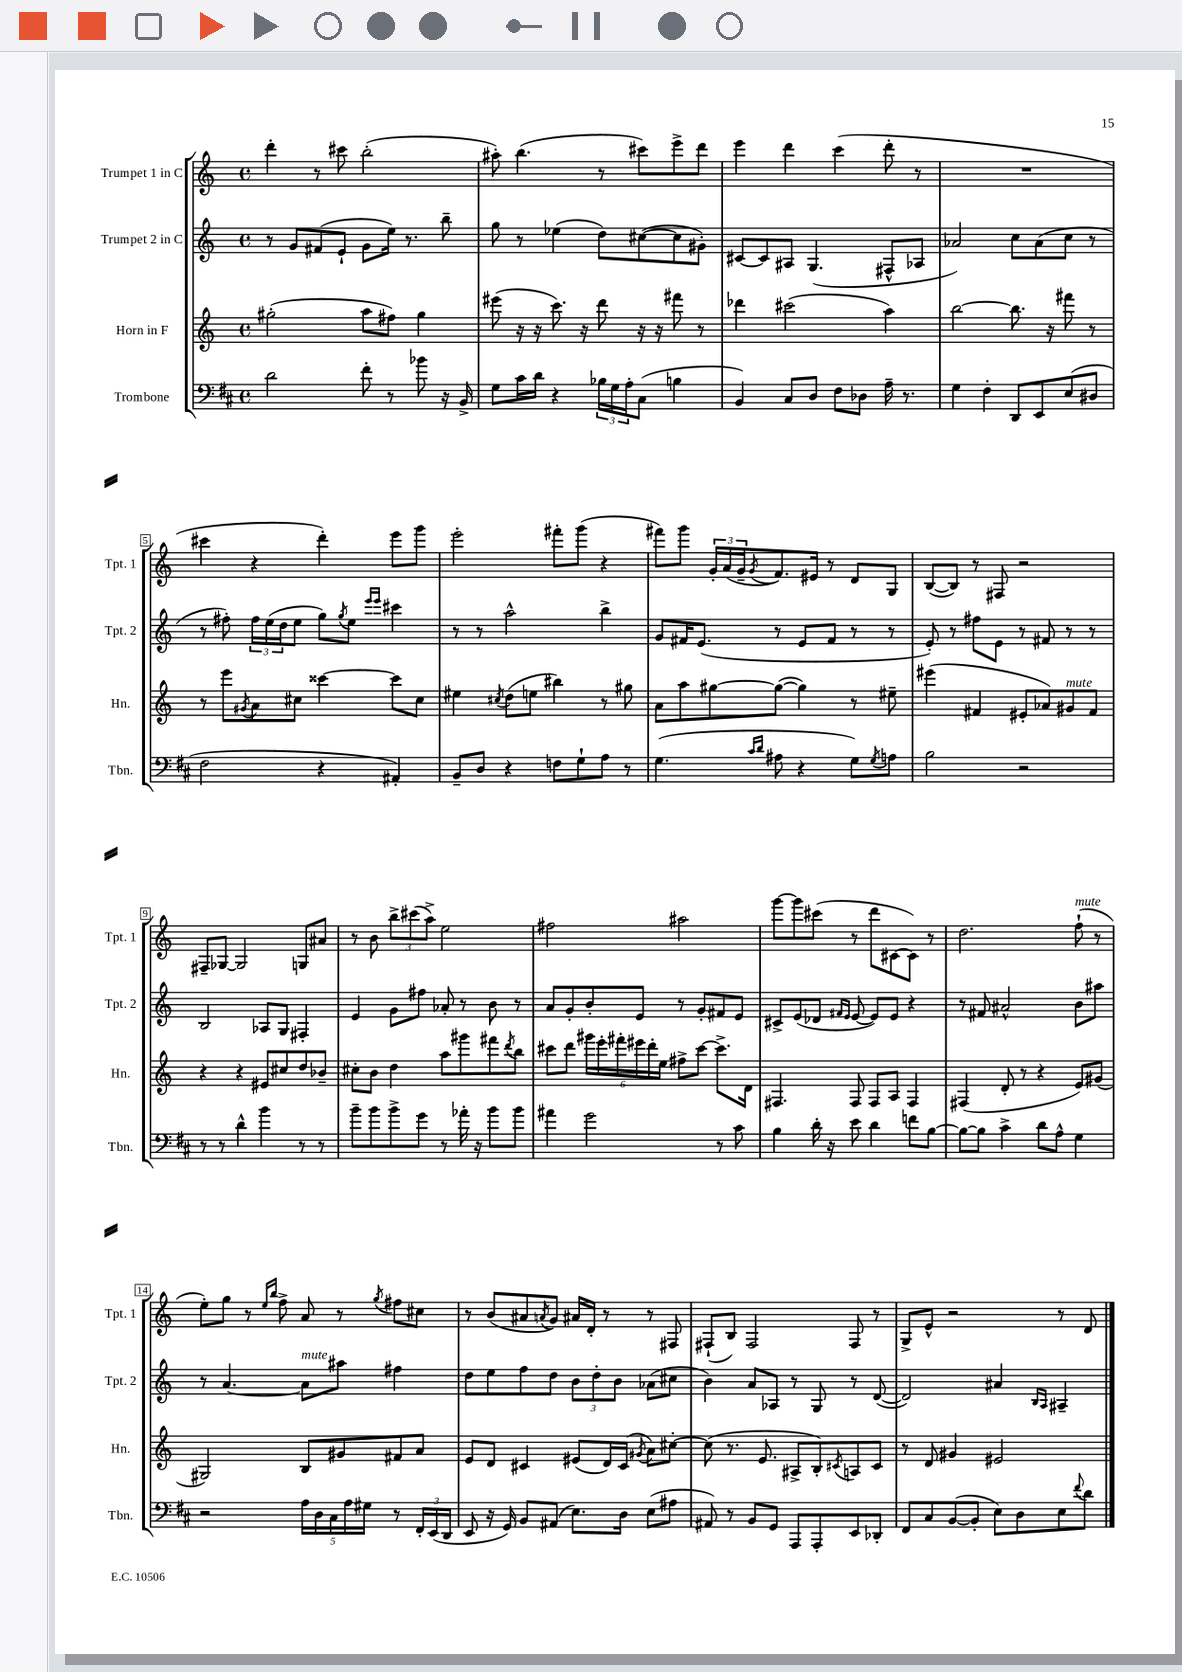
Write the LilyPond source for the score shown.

<<
\new StaffGroup <<
\new Staff = "s0" \with { instrumentName = "Trumpet 1 in C" shortInstrumentName = "Tpt. 1" } {
    \clef treble \key c \major \defaultTimeSignature \time 4/4
    d'''4-. r8 cis'''8 b''2-.( |
    ais''8-.) b''4.( r8 cis'''8) e'''8-> d'''8 |
    e'''4 d'''4 c'''4( d'''8-. r8 |
    R1 |
    cis'''4 r4 d'''4-.) e'''8 g'''8 |
    e'''2-. fis'''8-. g'''8( r4 |
    fis'''8) g'''8 \tuplet 3/2 { g'16-. a'16( g'16-- } \acciaccatura { g'8 } f'8.) eis'16 r8 d'8 g8 |
    b8~( b8) r8 fis8 r2 |
    fis8-- ges8~ ges2 g8 ais'8 |
    r8 b'8 \tuplet 3/2 { b''8-> cis'''8( a''8->) } e''2 |
    fis''2 ais''2 |
    g'''8~ g'''8 cis'''8( r8 d'''8 cis'8~ cis'8) r8 |
    d''2. f''8-!^\markup { \italic "mute" }( r8 |
    e''8-.) g''8 r8 \grace { e''16 b''16 } f''8-> a'8 r8 \acciaccatura { g''8 } fis''8 cis''8 |
    r8 b'8( ais'8 \acciaccatura { a'8 } g'8) ais'16 d'16-. r8 r8 fis8 |
    fis8-!( b8) fis2 fis8 r8 |
    g8-> e'8-^ r2 r8 d'8 \bar "|." |
}
\new Staff = "s1" \with { instrumentName = "Trumpet 2 in C" shortInstrumentName = "Tpt. 2" } {
    \clef treble \key c \major \defaultTimeSignature \time 4/4
    r8 g'8 fis'8( e'8-! g'8 e''16) r8. b''8-- |
    g''8 r8 ees''4( d''8) cis''8~( cis''8 gis'8-.) |
    cis'8~ cis'8 ais8 g4.( fis8-^ aes8 |
    aes'2) c''8 aes'8( c''8 r8 |
    r8 fis''8-.) \tuplet 3/2 { fis''16 e''16( d''16 } e''8 g''8) \acciaccatura { g''8 } e''8 \grace { e'''16 e'''16 } cis'''4 |
    r8 r8 a''2-^ b''4-> |
    g'8 fis'16 e'8.( r8 e'8 fis'8 r8 r8 |
    e'8-.) r8 fis''8 e'8 r8 fis'8 r8 r8 |
    b2 aes8 g8 fis4-. |
    e'4 g'8 fis''8 aes'8-. r8 b'8 r8 |
    a'8 g'8-. b'8-. e'8 r8 g'8-. fis'8 e'8 |
    cis'8-> e'8( des'8 \grace { fis'16 e'16 } e'8~ e'8) e'8 r4 |
    r8 fis'8 ais'2-^ b'8 ais''8 |
    r8 a'4.~ a'8^\markup { \italic "mute" } ais''8 fis''4 |
    d''8 e''8 f''8 d''8 \tuplet 3/2 { b'8 d''8-. b'8 } aes'8( cis''8 |
    b'4) a'8 aes8 r8 g8 r8 d'8~( |
    d'2) ais'4 \grace { b16 a16 } ais4-- \bar "|." |
}
\new Staff = "s2" \with { instrumentName = "Horn in F" shortInstrumentName = "Hn." } {
    \clef treble \key c \major \defaultTimeSignature \time 4/4
    gis''2-.( a''8 fis''8) gis''4 |
    eis'''8( r16 r16 c'''8.) r16 d'''8 r16 r16 fis'''8 r8 |
    des'''4 cis'''2( a''4) |
    b''2~ b''8. r16 fis'''8 r8 |
    r8 e'''8 \acciaccatura { gis'8 } a'8 cis''8 cisis'''4~ cisis'''8 cis''8 |
    eis''4 \acciaccatura { cis''8 } d''8( e''8 bis''4) r8 gis''8 |
    a'8 a''8 gis''8~ gis''8~( gis''4) r8 eis''8-- |
    eis'''4( fis'4 eis'8-. aes'8) gis'8^\markup { \italic "mute" } fis'8 |
    r4 r4 eis'8 cis''8 d''8 bes'8-- |
    cis''8-. b'8 d''4 a''8 gis'''8 fis'''8 \acciaccatura { d'''8 } b''8 |
    cis'''8 d'''8 \tuplet 6/4 { gis'''16 e'''16-. fis'''16-. eis'''16 d'''16-. e''16 } fis''8-> cis'''8~ cis'''8.-> d'16 |
    fis4. fis8 fis8 a8 fis4 |
    fis4( d'8-. r8 r4 e'8) gis'8( |
    gis2) b8 gis'8 fis'8 a'8 |
    e'8 d'8 cis'4 eis'8( d'16) cis'16( \acciaccatura { gis'8 } a'8) cis''8~-. |
    cis''8( r8. e'8. ais8-> b8-.) \acciaccatura { cis'8 } a8 cis'8 |
    r8 d'8 gis'4 eis'2 \bar "|." |
}
\new Staff = "s3" \with { instrumentName = "Trombone" shortInstrumentName = "Tbn." } {
    \clef bass \key d \major \defaultTimeSignature \time 4/4
    d'2 fis'8-. r8 bes'8 r16 b,16-> |
    g8 cis'16 d'16 r4 \tuplet 3/2 { bes16 g16 a16-. } cis8( b4 |
    b,4) cis8 d8 fis8 des8 a16-- r8. |
    g4 fis4-. d,8 e,8 e8( dis8 |
    fis2 r4 ais,4-.) |
    b,8-- d8 r4 f8 g8-! a8 r8 |
    g4.( \grace { cis'16 d'16 } ais8 r4 g8) \acciaccatura { g8 } a8 |
    b2 r2 |
    r8 r8 d'4-^ b'4 r8 r8 |
    b'8-- b'8 b'8-> g'8 r8 aes'16-. r16 b'8 b'8 |
    ais'4 g'2 r8 cis'8 |
    b4 d'16-. r16 e'8 d'4 f'8 b8~ |
    b8~ b8 cis'4-> d'8 a8-^ g4 |
    r2 \tuplet 5/4 { a16 d16 cis16 a16 gis16 } r8 \tuplet 3/2 { fis,16-. e,16( d,16 } |
    e,8 r16 g,16) b,8 ais,8( e8.) d16 e8( ais8 |
    ais,8) r8 b,8 g,8 a,,8 a,,8-. e,8 des,8-. |
    fis,8 cis8 b,8~( b,8-. e8) d8 e8 \appoggiatura { fis'8 } d'8 \bar "|." |
}
>>
>>
\layout { \context { \Score \override BarNumber.stencil = #(make-stencil-boxer 0.1 0.3 ly:text-interface::print) } }
